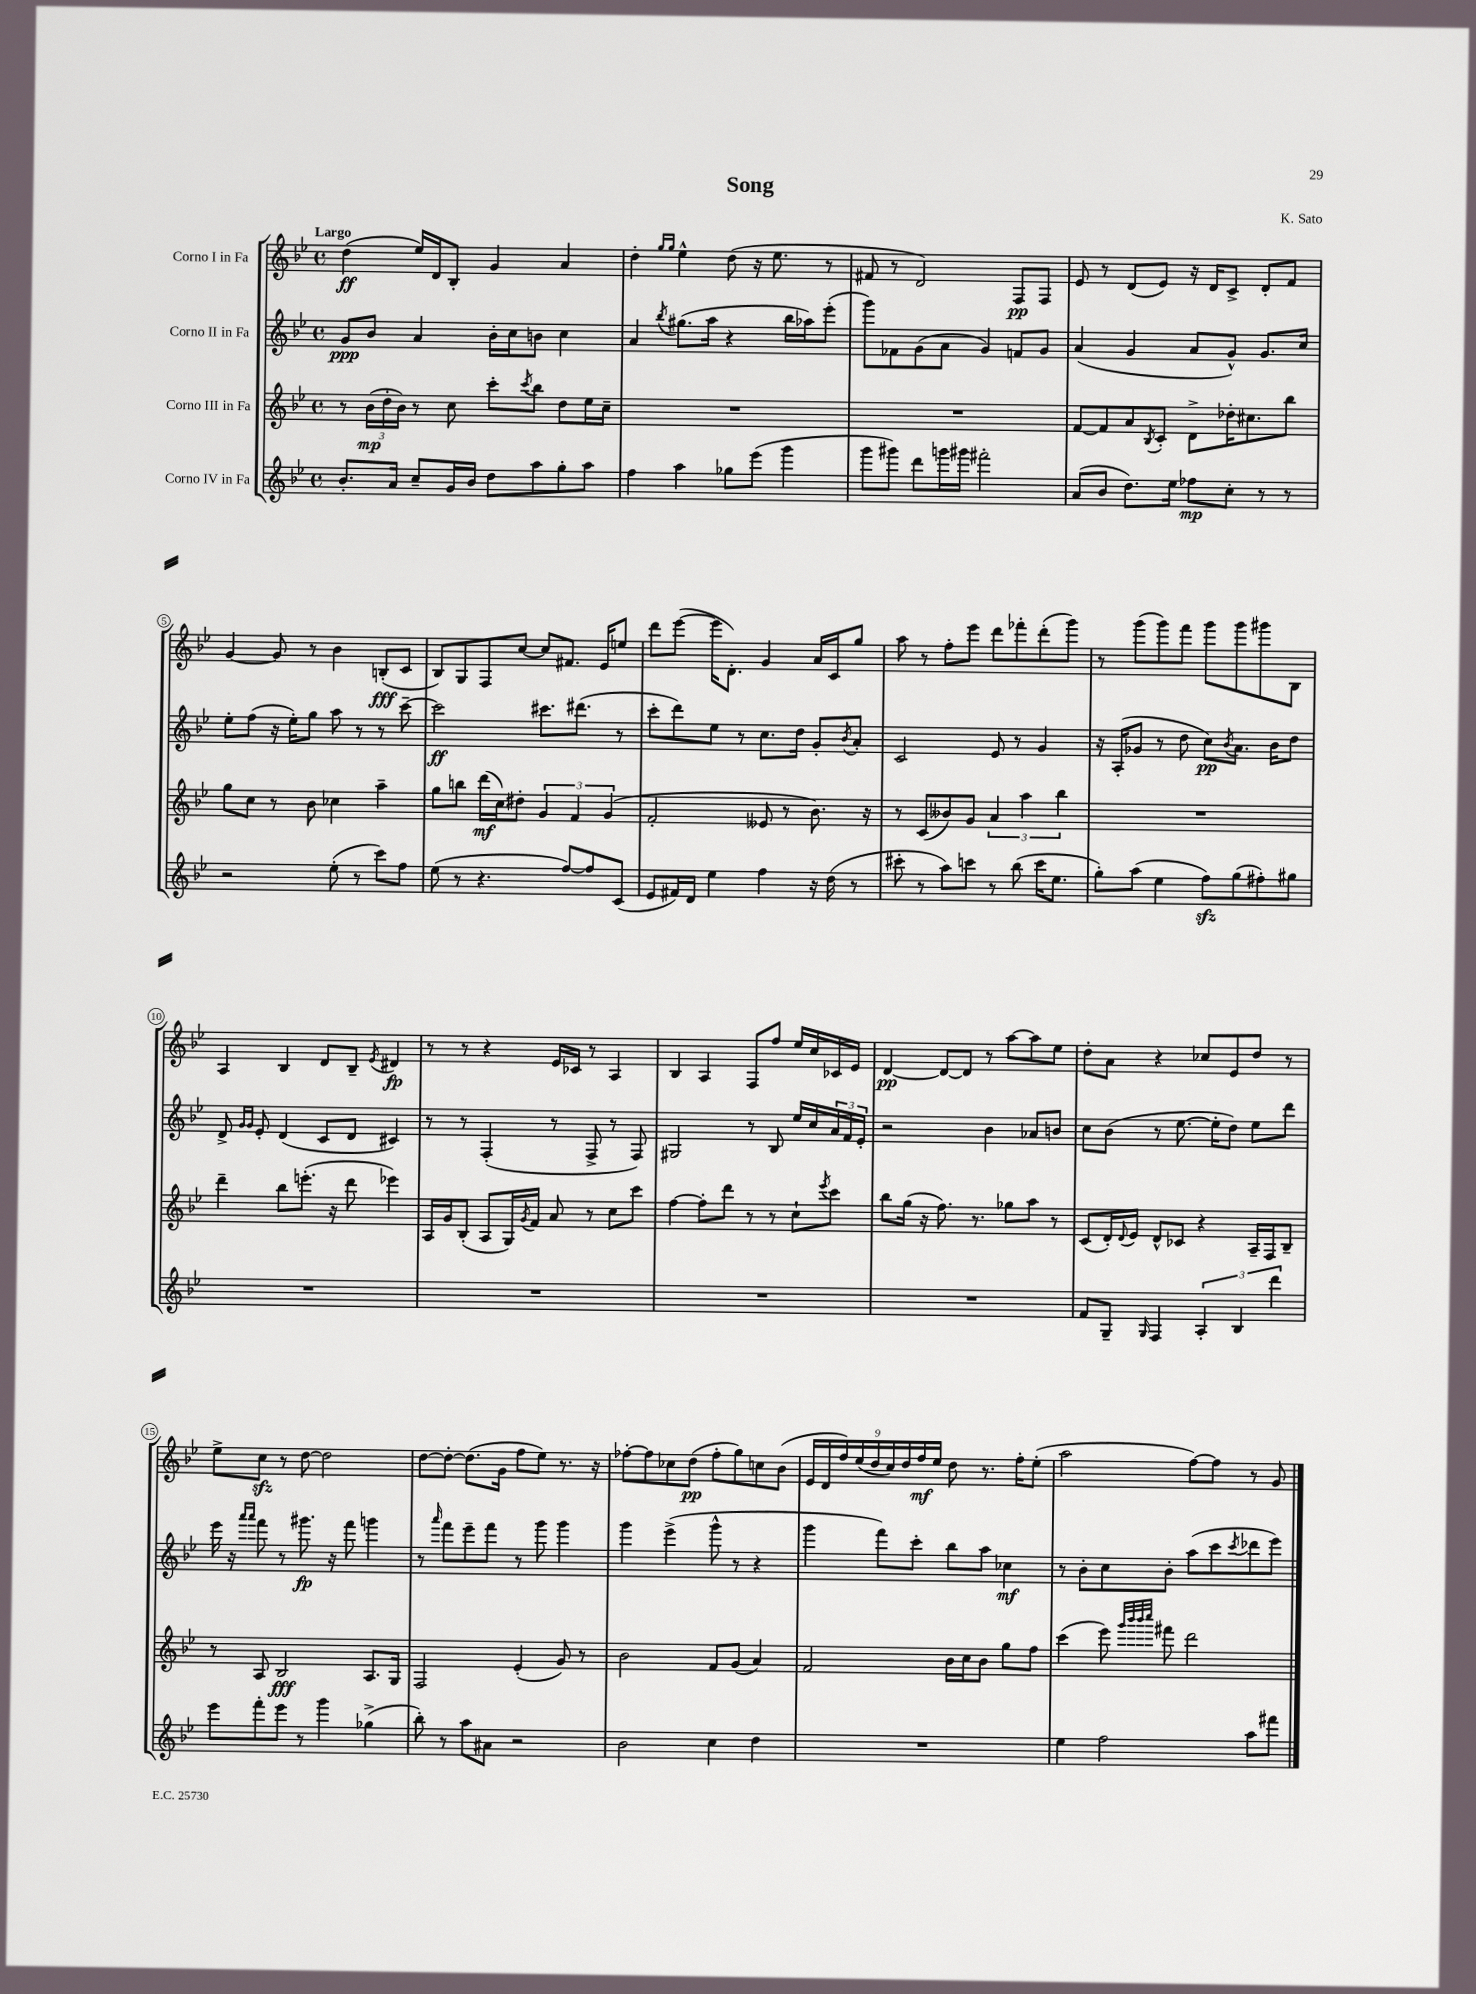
\header { title = "Song" composer = "K. Sato" }
<<
\new StaffGroup <<
\new Staff = "s0" \with { instrumentName = "Corno I in Fa" } {
    \clef treble \key bes \major \defaultTimeSignature \time 4/4 \tempo "Largo"
    d''4\ff( ees''16) d'16 bes8-. g'4 a'4 |
    d''4-. \grace { g''16 g''16 } ees''4-^ d''8( r16 ees''8. r8 |
    fis'8 r8 d'2) f8\pp f8 |
    ees'8 r8 d'8( ees'8) r16 d'16 c'8-> d'8-. f'8 |
    g'4~ g'8 r8 bes'4 b8-.\fff( c'8 |
    bes8) g8 f8 c''8~ c''8 fis'8. ees'16 e''8 |
    d'''8 ees'''8~( ees'''16 d'8.-.) g'4 a'16 c'16 g''8 |
    a''8 r8 f''8-. ees'''8 d'''8 fes'''8-. d'''8-.( g'''8) |
    r8 g'''8( g'''8) f'''8 g'''8 g'''8 gis'''8 bes8 |
    a4 bes4 d'8 bes8-- \acciaccatura { ees'8 } dis'4\fp |
    r8 r8 r4 ees'16 ces'16 r8 a4 |
    bes4 a4 f8 f''8 ees''16 c''16 ces'16 ees'16 |
    d'4~\pp d'8~ d'8 r8 a''8~ a''8 ees''8 |
    d''8-. a'8 r4 ces''8 ees'8 d''8 r8 |
    ees''8-> c''8\sfz r8 d''8~ d''2 |
    d''8~ d''8~-. d''8.( g'16 f''8 ees''8) r8. r16 |
    fes''8~-. fes''8 ces''8 d''8\pp( fes''8-. g''8) c''8 bes'8( |
    \tuplet 9/8 { ees'16 d'16 f''16) ees''16( d''16 c''16) d''16 f''16\mf ees''16 } d''8 r8. f''16-. ees''8-.( |
    a''2 f''8~) f''8 r8 g'8 \bar "|." |
}
\new Staff = "s1" \with { instrumentName = "Corno II in Fa" } {
    \clef treble \key bes \major \defaultTimeSignature \time 4/4
    g'8\ppp bes'8 a'4 bes'16-. c''16 b'8 c''4 |
    a'4 \acciaccatura { bes''8 } gis''8.( a''16 r4 bes''16 aes''16) ees'''8-.( |
    g'''8) fes'8 g'8( a'8 g'4) f'8 g'8 |
    a'4( g'4 a'8 g'8-^) g'8. c''16 |
    ees''8-. f''8( r16 ees''16-.) g''8 a''8 r8 r8 c'''8~-- |
    c'''2\ff cis'''8. dis'''8.( r8 |
    c'''8-. d'''8) ees''8 r8 c''8. d''16 g'8-. \acciaccatura { bes'8 } a'8-. |
    c'2 ees'8 r8 g'4 |
    r16 a16-.( ges'8 r8 d''8 c''8\pp) \acciaccatura { bes'8 } a'8. bes'16 d''8 |
    d'8-> \grace { g'16 g'16 } ees'8-. d'4( c'8 d'8 cis'4) |
    r8 r8 f4-.( r8 f8-> r8 f8) |
    gis2 r8 bes8 ees''16 c''16 \tuplet 3/2 { a'16 f'16 ees'16-. } |
    r2 bes'4 aes'8 b'8 |
    c''8 bes'8( r8 ees''8.~ ees''16-. d''8) ees''8 d'''8 |
    ees'''16 r16 \grace { a'''16 a'''16 } f'''8 r8 gis'''8.\fp r16 f'''8 g'''4 |
    r8 \grace { a'''16 } f'''8 ees'''8-- f'''8 r8 g'''8 g'''4 |
    g'''4 ees'''4->( g'''8-^ r8 r4 |
    g'''4 f'''8) c'''8-. bes''8 a''8 ces''4\mf |
    r8 bes'8-. c''8 bes'8-. a''8( c'''8 \acciaccatura { c'''8 } des'''8 ees'''8) \bar "|." |
}
\new Staff = "s2" \with { instrumentName = "Corno III in Fa" } {
    \clef treble \key bes \major \defaultTimeSignature \time 4/4
    r8 \tuplet 3/2 { bes'16\mp( d''16-. bes'16) } r8 c''8 c'''8-. \acciaccatura { c'''8 } bes''8 d''8 ees''16 c''16-- |
    R1 |
    R1 |
    f'8~ f'8 a'8 \acciaccatura { bes8 } c'8-. d'8-> des''16-. cis''8. bes''8 |
    g''8 c''8 r8 bes'8 ces''4 a''4-- |
    g''8 b''8 d'''16\mf( c''16) dis''8-. \tuplet 3/2 { g'4 f'4 g'4( } |
    f'2-. eeses'8 r8 bes'8.) r16 |
    r8 c'8( beses'8) g'8 \tuplet 3/2 { a'4 a''4 bes''4 } |
    R1 |
    d'''4-- bes''8 e'''8.-.( r16 d'''8 ees'''4) |
    a16 g'16 bes8-.( a8 g16) \acciaccatura { g'8 } f'16 a'8 r8 c''8 c'''8 |
    f''4~ f''8-. d'''8 r8 r8 c''8-! \acciaccatura { ees'''8 } c'''8 |
    bes''8 g''16( r16 f''8.) r8. ges''8 a''8 r8 |
    c'8( d'16-.) \appoggiatura { d'8 } ees'16 d'8-^ ces'8 r4 a16-- f16 bes8-- |
    r8 a8 bes2\fff a8. g16 |
    f2 ees'4-.( g'8) r8 |
    bes'2 f'8 g'8( a'4) |
    f'2 bes'16 c''16 bes'8 g''8 f''8 |
    c'''4( ees'''8) \grace { g'''32 bes'''32 bes'''32 c''''32 } fis'''8 d'''2 \bar "|." |
}
\new Staff = "s3" \with { instrumentName = "Corno IV in Fa" } {
    \clef treble \key bes \major \defaultTimeSignature \time 4/4
    bes'8.-. a'16 c''8-- g'16 bes'16 d''8 a''8 g''8-. a''8 |
    f''4 a''4 ges''8 ees'''8( g'''4 |
    g'''8 gis'''8) d'''8 g'''16 gis'''16 fis'''2-. |
    a'8( bes'8 d''8.) ees''16 fes''8\mp c''8-. r8 r8 |
    r2 ees''8-.( r8 c'''8) f''8 |
    ees''8( r8 r4. f''8~) f''8 c'8( |
    ees'8 fis'16) d'16 ees''4 f''4 r16 d''16( r8 |
    cis'''8-. r8 a''8) c'''8 r8 bes''8( c'''16 ees''8. |
    g''8-.) a''8( ees''4 f''8\sfz) g''8( fis''8-.) gis''8 |
    R1 |
    R1 |
    R1 |
    R1 |
    f'8 g8-- \grace { g16 } f4 \tuplet 3/2 { a4-. bes4 d'''4 } |
    ees'''8 f'''8-. ees'''8 r8 g'''4 ges''4->( |
    bes''8-.) r8 a''8 ais'8 r2 |
    bes'2 c''4 d''4 |
    R1 |
    ees''4 f''2 a''8 fis'''8 \bar "|." |
}
>>
>>
\layout { \context { \Score \override BarNumber.stencil = #(make-stencil-circler 0.1 0.3 ly:text-interface::print) } }
